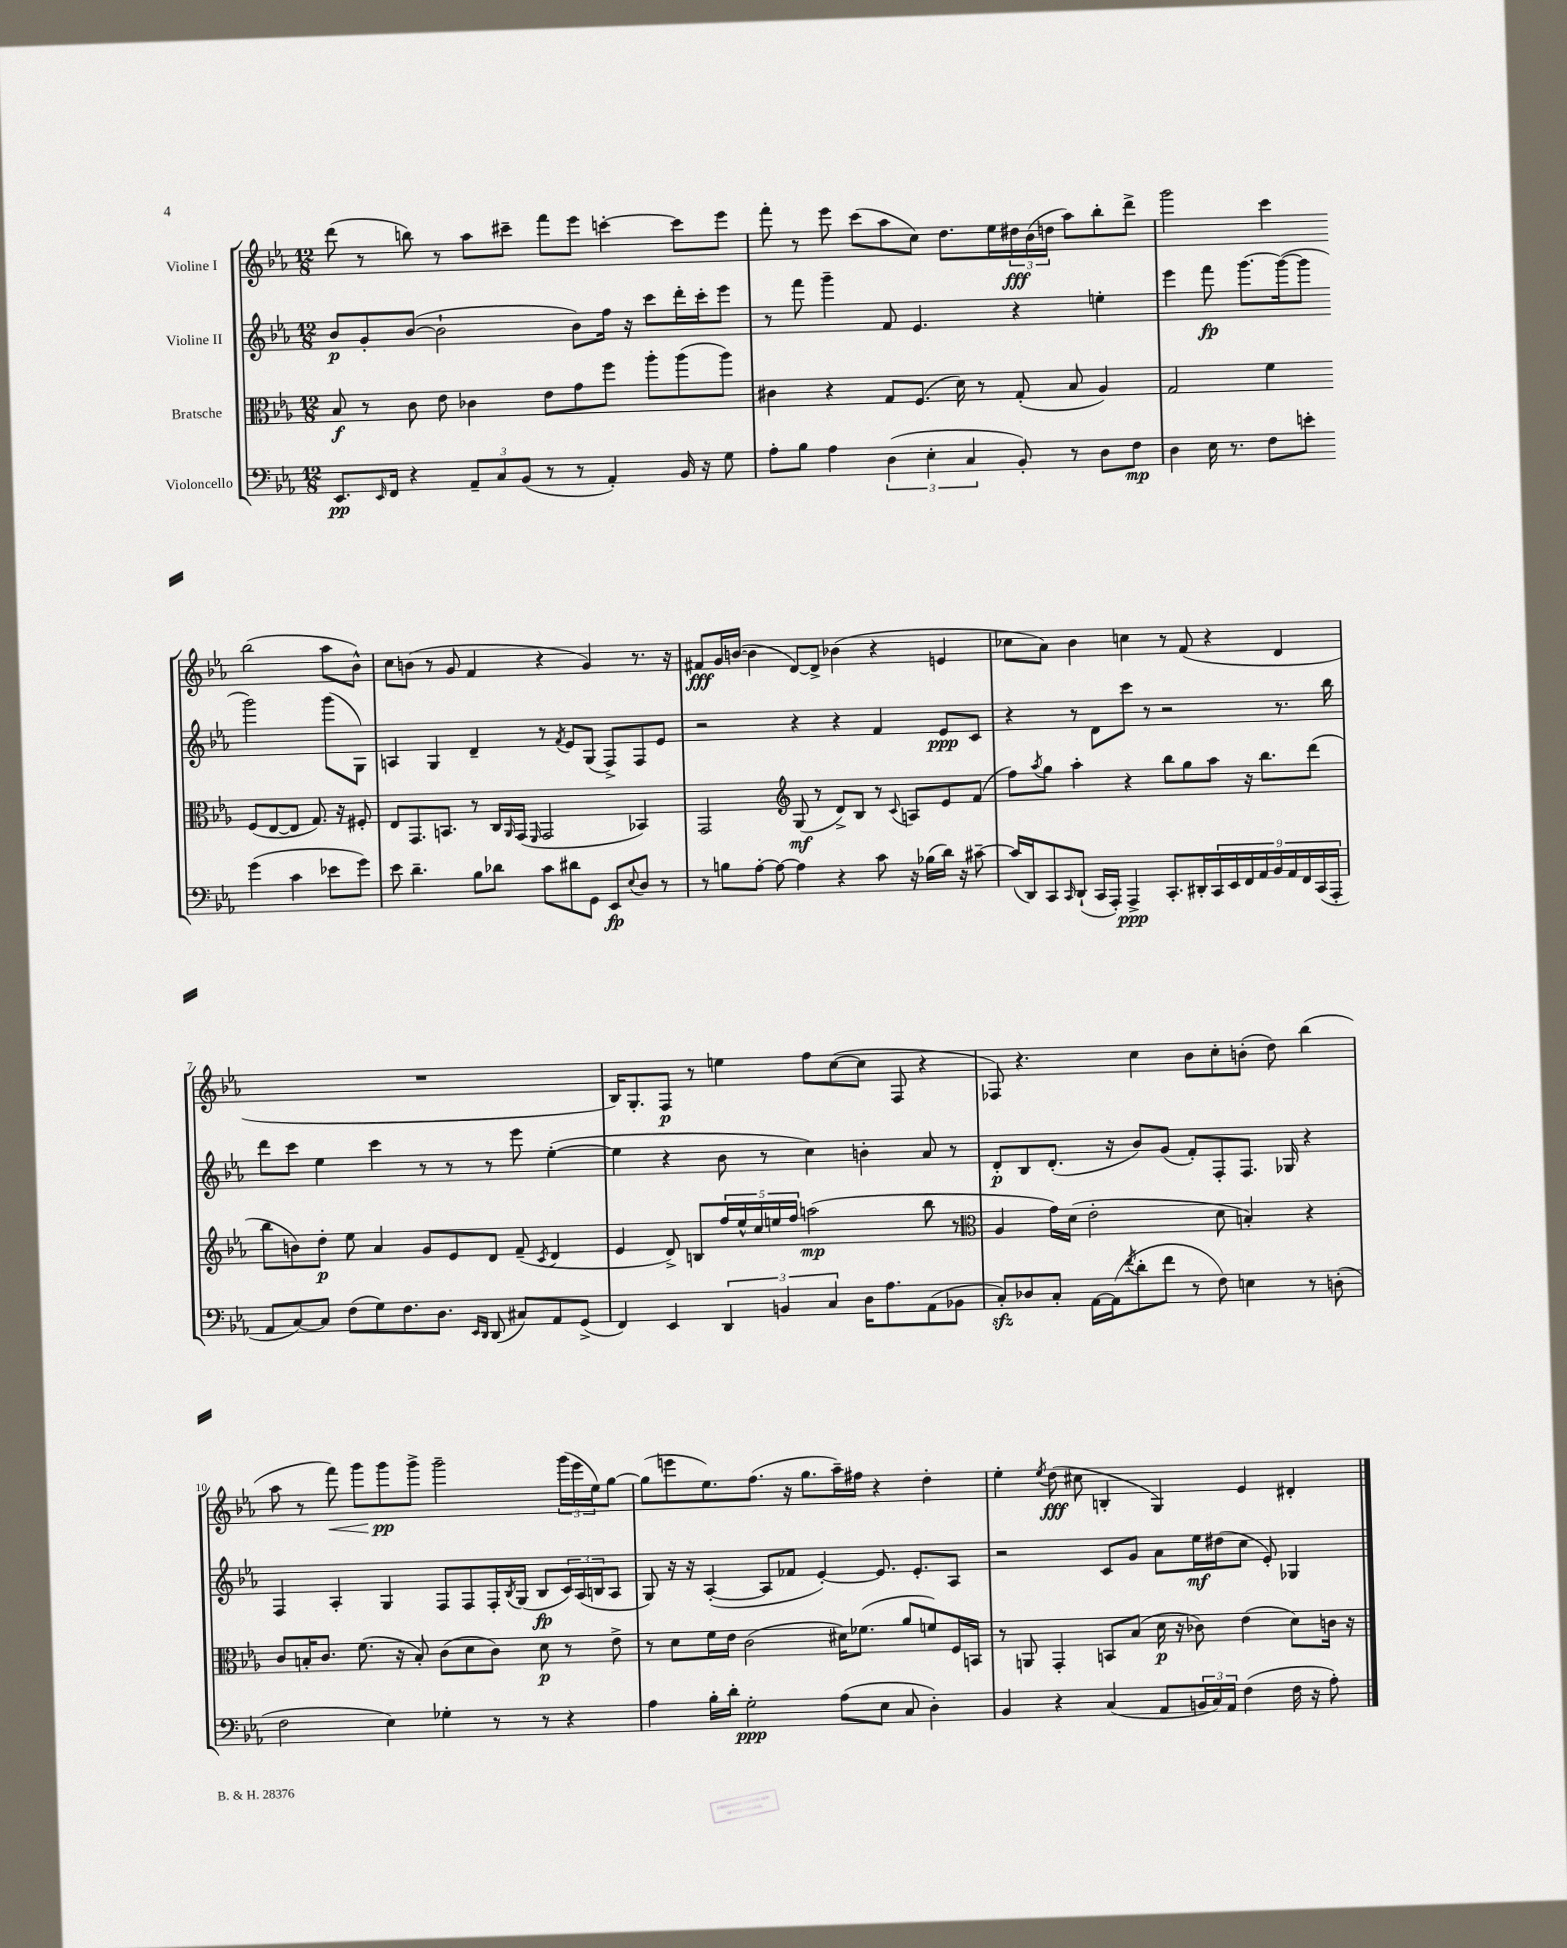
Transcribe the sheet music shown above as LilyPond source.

<<
\new StaffGroup <<
\new Staff = "s0" \with { instrumentName = "Violine I" } {
    \clef treble \key ees \major \numericTimeSignature \time 12/8
    d'''8( r8 b''8) r8 aes''8 cis'''8-- f'''8 ees'''8 c'''4~-. c'''8 ees'''8 |
    f'''8-. r8 ees'''8 c'''8( aes''8 c''8) d''8. ees''16 \tuplet 3/2 { dis''16\fff bes'16( d''16 } aes''8) bes''8-. d'''8-> |
    g'''2 c'''4 bes''2( aes''8 bes'8-^) |
    c''8 b'8( r8 g'8 f'4 r4 g'4) r8. r16 |
    fis'8\fff g'16 b'16~( b'4 d'8~) d'8-> bes'4( r4 e'4 |
    ces''8 aes'8) bes'4 c''4 r8 f'8( r4 d'4 |
    R1. |
    bes16) g8.-. f8\p r8 e''4 f''8 c''8~( c''8 f8 r4 |
    fes8) r4. c''4 bes'8 c''8-. b'8-.( d''8) bes''4( |
    aes''8 r8 f'''8\<) g'''8 g'''8\pp\! g'''8-> g'''2-- \tuplet 3/2 { g'''16( ees'''16 ees''16) } g''8~ |
    g''8( e'''8 ees''8.) f''8.( r16 g''8. aes''16--) fis''16 r4 d''4-. |
    ees''4-. \acciaccatura { ees''8 } d''8\fff( cis''8 b4-. g4) ees'4 dis'4-. \bar "|." |
}
\new Staff = "s1" \with { instrumentName = "Violine II" } {
    \clef treble \key ees \major \numericTimeSignature \time 12/8
    bes'8\p g'8-. bes'8~( bes'2-! bes'8) f''16 r16 c'''8 d'''16-. c'''16-. ees'''8 |
    r8 f'''8 g'''4-- f'8 ees'4. r4 e''4-. |
    ees'''4 f'''8\fp g'''8.~ g'''16~( g'''8 g'''2) g'''8( g8) |
    a4 g4 d'4-- r8 \acciaccatura { f'8 } ees'8 g8( f8->) f8 ees'8 |
    r2 r4 r4 f'4 ees'8\ppp c'8 |
    r4 r8 d'8 c'''8 r8 r2 r8. bes''16 |
    d'''8 c'''8 ees''4 c'''4 r8 r8 r8 ees'''8 ees''4~-.( |
    ees''4 r4 bes'8 r8 c''4) b'4-. aes'8 r8 |
    d'8-.\p bes8 d'8.-.( r16 bes'8) g'8( f'8-.) f8-. f8. ges16 r4 |
    f4 aes4-. g4 f8 f8 f16-. \acciaccatura { bes8 } g16( bes8\fp \tuplet 3/2 { c'16) aes16( b16 } aes8 |
    g8) r16 r16 aes4~-.( aes8 fes'8 ees'4~-.) ees'8. ees'8.-. aes8 |
    r2 c'8 g'8 aes'8 ees''16\mf dis''16( c''8 ees'8-.) ges4 \bar "|." |
}
\new Staff = "s2" \with { instrumentName = "Bratsche" } {
    \clef alto \key ees \major \numericTimeSignature \time 12/8
    bes8\f r8 c'8 ees'8 ces'4 ees'8 g'8 f''8 aes''8-. aes''8( aes''8) |
    cis'4 r4 g8 f8.( d'16) r8 g8-.( bes8 aes4) |
    g2 f'4 f8( ees8~ ees8 g8.) r16 fis8-. |
    ees8 g,8. b,8. r8 c16 \grace { aes,16 } g,16( \grace { f,16 } g,2 bes,4) |
    g,2 \clef treble g8\mf( r8 d'8->) bes8 r8 \appoggiatura { c'8 } a8 ees'8 f'8( |
    f''8) \acciaccatura { aes''8 } g''8 aes''4-. r4 bes''8 g''8 aes''8 r16 bes''8. d'''8( |
    bes''8 b'8) d''8-.\p ees''8 aes'4 g'8 ees'8 d'8 f'8--( \acciaccatura { c'8 } d'4 |
    ees'4 d'8->) b8 \tuplet 5/4 { f''16 ees''16-^ c''16 e''16 f''16 } a''2\mp( bes''8 r8 |
    \clef alto aes4 g'16) d'16( ees'2-. d'8 b4-.) r4 |
    c'8 b16-. c'8. f'8.( r16 b8-.) c'8( d'8 c'8) d'8\p r8 ees'8-> |
    r8 d'8 f'16 ees'16 c'2( dis'16) fes'8.( aes'8 f'8) f16 b,16 |
    r8 a,8 g,4-. b,8 bes8( d'16\p r16 ces'8) ees'4( d'8) c'16 r16 \bar "|." |
}
\new Staff = "s3" \with { instrumentName = "Violoncello" } {
    \clef bass \key ees \major \numericTimeSignature \time 12/8
    ees,8.\pp \grace { ees,16 } f,16 r4 \tuplet 3/2 { aes,8-- c8 bes,8( } r8 r8 aes,4-.) bes,16 r16 g8 |
    aes8-. bes8 aes4 \tuplet 3/2 { d4( ees4-. c4 } bes,8-.) r8 d8 f8\mp |
    d4 ees16 r8. f8 e'8-. g'4( c'4 ees'8 g'8) |
    ees'8 d'4.-- bes8 des'8 c'8 dis'8 g,8 ees,8\fp \appoggiatura { ees8 } d8 r8 |
    r8 b8 aes8~-. aes8~ aes4 r4 c'8 r16 bes16( d'16) r16 cis'8~-- |
    cis'16( d,16) c,8 \grace { c,16 } d,8-!( c,16 aes,,16-.) aes,,4->\ppp c,8.-. dis,16-. \tuplet 9/8 { c,16 ees,16 f,16 aes,16 bes,16 aes,16 f,16 c,16( aes,,16-. } |
    aes,8 c8~) c8 f8( g8) f8. d8. \grace { ees,16 d,16 } d,8( cis8) aes,8 g,8->( |
    f,4) ees,4 \tuplet 3/2 { d,4 b,4 c4 } d16 aes8. aes,8( bes,8 |
    c8-.\sfz) des8 c8-. aes,16~ aes,16( \acciaccatura { f'8 } d'8-. f'8 r8 f8) e4 r8 d8-.( |
    f2 ees4) ges4-. r8 r8 r4 |
    aes4 bes16-. d'16-. g2-.\ppp aes8( ees8 c8 d4-.) |
    bes,4 r4 c4( aes,8 \tuplet 3/2 { b,16 c16) aes,16 } f4( f16 r16 aes8-.) \bar "|." |
}
>>
>>
